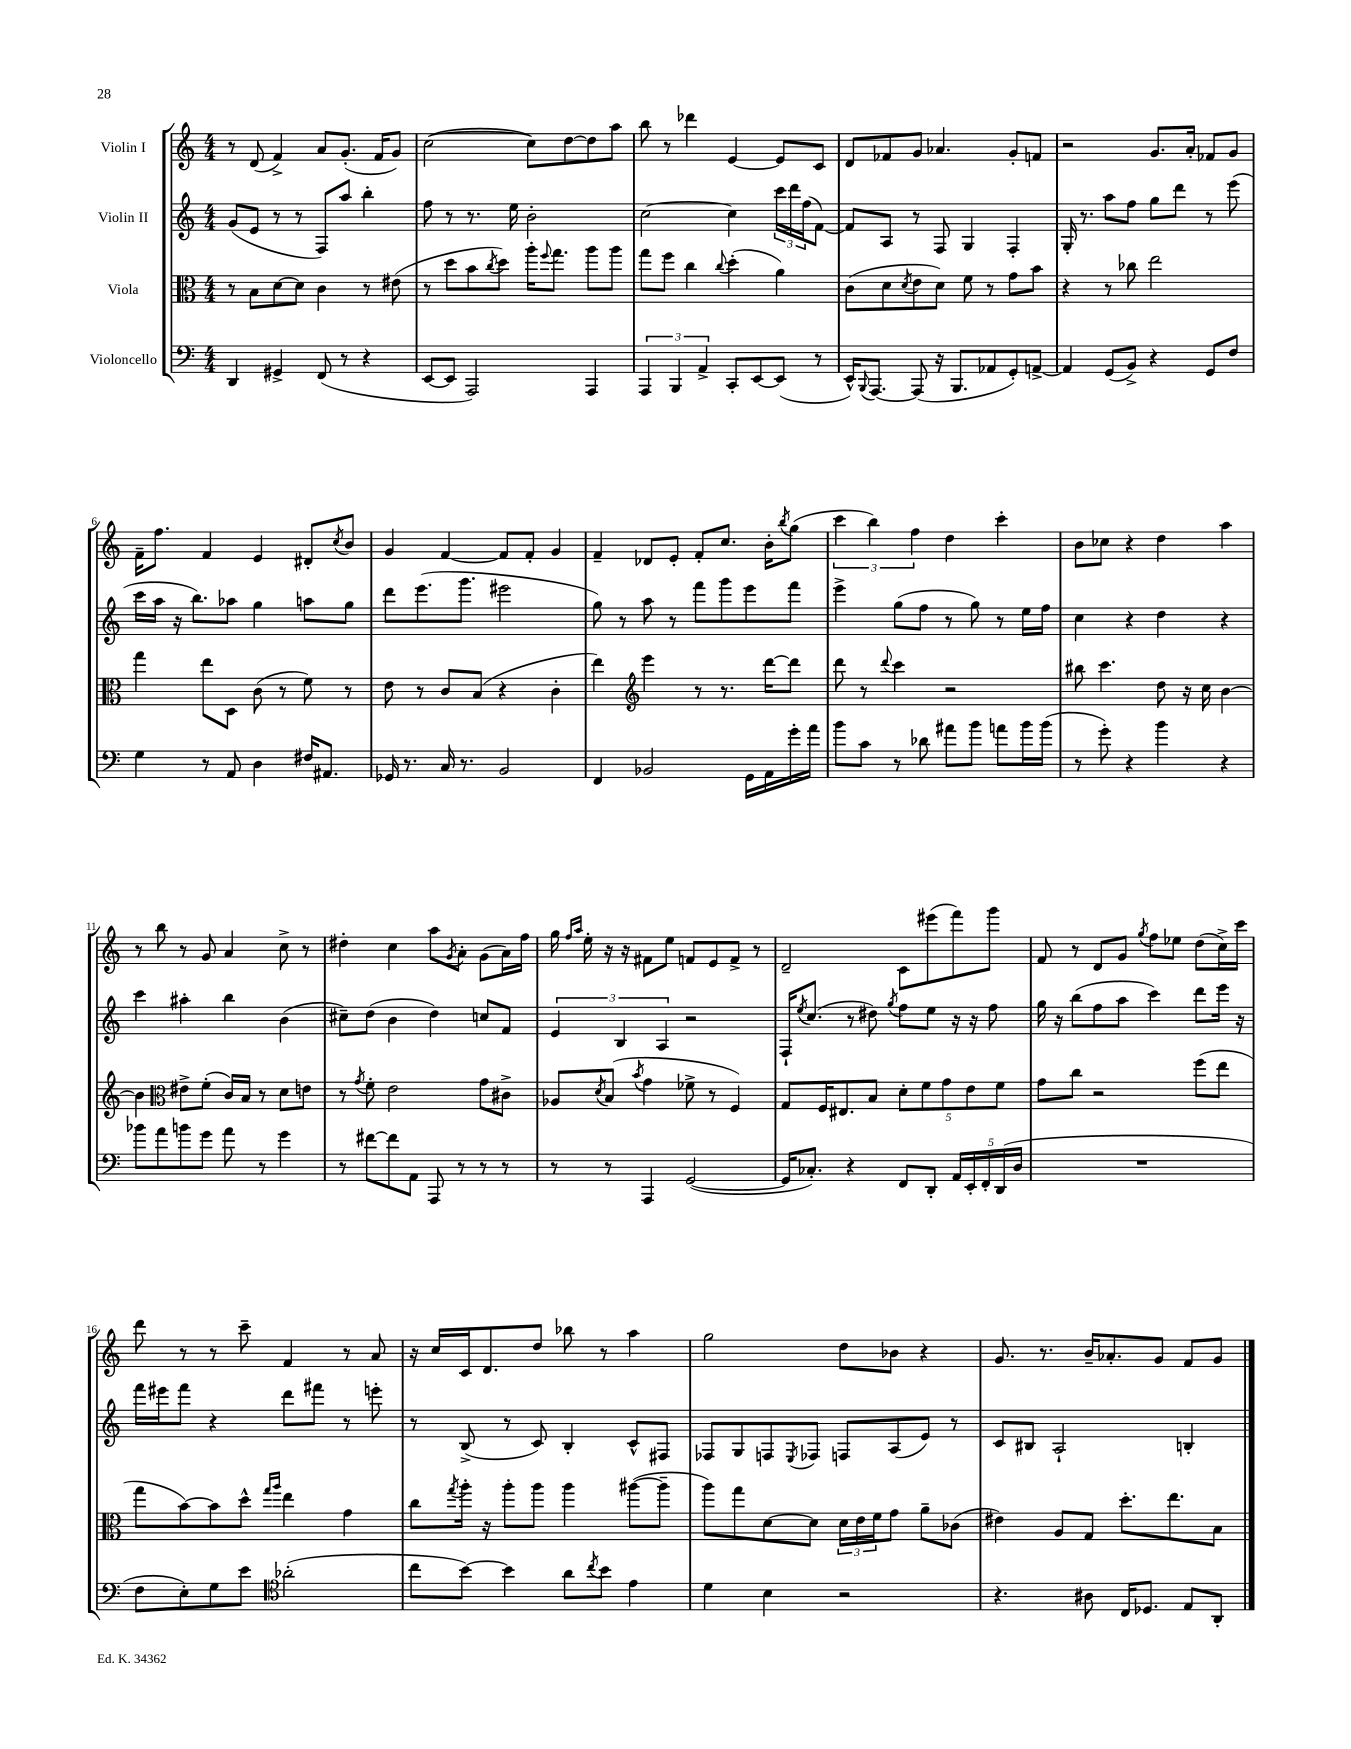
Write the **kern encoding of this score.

**kern	**kern	**kern	**kern
*part4	*part3	*part2	*part1
*staff4	*staff3	*staff2	*staff1
*I"Violoncello	*I"Viola	*I"Violin II	*I"Violin I
*clefF4	*clefC3	*clefG2	*clefG2
*k[]	*k[]	*k[]	*k[]
*M4/4	*M4/4	*M4/4	*M4/4
=1	=1	=1	=1
4DD/	8r	(8g/L	8r
.	8B\L	8e/J	(8d/
4GG#X^/	[8d\	8r	4f^/)
.	8d\J]	8r	.
(8FF/	4c\	8F/L)	8a/L
8r	.	8aa/J	(8.g'/J
4r	8r	4bb'\	.
.	.	.	16f/KL
.	(8e#X\	.	8g/J)
=2	=2	=2	=2
[8EE/L	8r	8ff\	([2cc\
8EE/J]	8dd\L	8r	.
2AAA/)	8b\	8.r	.
.	8qcc/	.	.
.	8dd\J)	.	.
.	.	16ee\	.
.	16aa'\KL	2b'\	8cc\L])
.	8qqff/	.	.
.	8.gg\J	.	.
.	.	.	[8dd\
4AAA/	8aa\L	.	8dd\]
.	8aa\J	.	8aa\J
=3	=3	=3	=3
6AAA/	8gg\L	[2cc\	8bb\
.	8ff\J	.	8r
6BBB/	.	.	.
.	4cc\	.	4ddd-X\
6AA^/	.	.	.
.	8qqcc/	.	.
8CC'/L	(4dd'\	4cc\]	[4e/
[8EE/	.	.	.
(8EE/J]	4a\)	24ccc\LL	8e/L]
.	.	24ddd\	.
.	.	(24ff\J	.
8r	.	[8f\J)	8c/J
=4	=4	=4	=4
16EE^^/KL)	(8c\L	8f/L]	8d/L
8qqBBB/	.	.	.
[8.AAA/J	.	.	.
.	8d\	8A/J	8f-X/
.	8qd/	.	.
(8AAA/]	8e\	8r	8g/J
16r	8d\J)	8F/	4.a-X/
8.BBB/L	.	.	.
.	8f\	4G/	.
8AA-X/	8r	.	.
8GG'/)	8g\L	4F'/	8g'/L
[8AAn^/J	8b\J	.	8fn/J
=5	=5	=5	=5
4AA/]	4r	16G'/	2r
.	.	8.r	.
(8GG/L	8r	8aa\L	.
8BB^/J)	8cc-X\	8ff\J	.
4r	2ee\	8gg\L	8.g/L
.	.	8ddd\J	.
.	.	.	16a'/Jk
8GG/L	.	8r	8f-X/L
8F/J	.	(8eee\	8g/J
!!LO:LB:g=z
=6	=6	=6	=6
4G\	4gg\	16ccc\LL	16f~\KL
.	.	16aa\JJ	8.ff\J
.	.	16r	.
.	.	8.bb\L)	.
8r	8ee\L	.	4f/
8AA/	8D\J	8aa-X\J	.
4D\	(8c\	4gg\	4e/
.	8r	.	.
16F#X/KL	8f\)	8aan\L	8d#X'/L
8.AA#X/J	.	.	.
.	.	.	8qcc/
.	8r	8gg\J	8b/J
=7	=7	=7	=7
16GG-X/	8e\	8ddd\L	4g/
8.r	.	.	.
.	8r	(8.eee\	.
16C/	8c/L	.	[4f/
8.r	.	8.ggg\J	.
.	(8B/J	.	.
2BB/	4r	2eee#X\	8f/L]
.	.	.	8f'/J
.	4c'\	.	4g/
=8	=8	=8	=8
4FF/	4ee\)	8gg\)	4f~/
.	.	8r	.
*	*clefG2	*	*
2BB-X/	4eee\	8aa\	8d-X/L
.	.	8r	8e'/J
.	8r	8fff\L	8f'/L
.	8.r	8ggg\	8.cc/J
16GG\LL	.	8eee\	.
16AA\	[16ddd\KL	.	16b'\KL
.	.	.	8qbb/
16g'\	8ddd\J]	8fff\J	(8gg\J
16a\JJ	.	.	.
=9	=9	=9	=9
8b\L	8ddd\	4eee^\	6ccc\
8c\J	8r	.	.
.	.	.	6bb\)
.	8qqddd/	.	.
8r	4ccc\	(8gg\L	.
.	.	.	6ff\
8d-X\	.	8ff\J	.
8a#X\L	2r	8r	4dd\
8b\J	.	8gg\)	.
8an\L	.	8r	4ccc'\
16b\L	.	16ee\LL	.
(16b\JJ	.	16ff\JJ	.
=10	=10	=10	=10
8r	8bb#X\	4cc\	8b\L
8g'\)	4.ccc\	.	8cc-X\J
4r	.	4r	4r
4b\	8dd\	4dd\	4dd\
.	16r	.	.
.	16cc\	.	.
4r	[4b\	4r	4aa\
!!LO:LB:g=z
=11	=11	=11	=11
8b-X\L	4b\]	4ccc\	8r
8a\	.	.	8bb\
*	*clefC3	*	*
8bn\	8e#X^\L	4aa#X'\	8r
8g\J	(8f'\J	.	8g/
8a\	16c/LL)	4bb\	4a/
.	16B/JJ	.	.
8r	8r	.	.
4g\	8d\L	(4b\	8cc^\
.	8en\J	.	8r
=12	=12	=12	=12
8r	8r	8cc#X~\L)	4dd#X'\
.	8qg/	.	.
[8f#X\L	8f'\	(8dd\J	.
8f#\]	2e\	4b\	4cc\
8AA\J	.	.	.
8AAA/	.	4dd\)	8aa\L
.	.	.	8qg/
8r	.	.	8a'\J
8r	8g\L	8ccn/L	(8g\L
8r	8c#X^\J	8f/J	16a\L)
.	.	.	16ff\JJ
=13	=13	=13	=13
8r	8A-X/L	6e/	16gg\
.	.	.	16qqff/LL
.	.	.	16qqaa/JJ
.	.	.	16ee'\
.	8qd/	.	.
8r	(8B/J	.	16r
.	.	6B/	.
.	.	.	16r
.	8qb/	.	.
4AAA/	4g\	.	8f#X\L
.	.	6A/	.
.	.	.	8ee\J
([2GG/	8f-X^\	2r	8fn/L
.	8r	.	8e/
.	4F/)	.	8f^/J
.	.	.	8r
=14	=14	=14	=14
16GG/KL]	8G/L	16F`/KL	2d~/
.	.	8qee/	.
8.C-X'/J)	.	(8.cc/J	.
.	16F/K	.	.
.	8.E#X/	.	.
4r	.	8r	.
.	8B/J	8dd#X\)	.
.	.	8qgg/	.
8FF/L	10d'\L	8ff\L	8c\L
.	10f\	.	.
8DD'/J	.	8ee\J	(8eee#X\
.	10g\	.	.
20AA/LL	.	16r	8fff\)
20EE'/	10e\	.	.
.	.	16r	.
20FF'/	.	.	.
.	.	8ff\	8ggg\J
(20DD/	10f\J	.	.
20D/JJ	.	.	.
=15	=15	=15	=15
1r	8g\L	16gg\	8f/
.	.	16r	.
.	8cc\J	(8bb\L	8r
.	2r	8ff\	8d/L
.	.	8aa\J	8g/J
.	.	.	8qgg/
.	.	4ccc\)	8ff\L
.	.	.	8ee-X\J
.	(8ff\L	8ddd\L	(8dd\L
.	8ee\J	16eee\Jk	16cc^\L)
.	.	16r	16ccc\JJ
!!LO:LB:g=z
=16	=16	=16	=16
8F\L	8gg\L	16fff\LL	8ddd\
.	.	16eee#X\J	.
8E'\)	[8b\)	8fff\J	8r
8G\	8b\]	4r	8r
8e\J	8dd^^\J	.	8ccc~\
*clefC4	*	*	*
.	16qqgg/LL	.	.
.	16qqaa/JJ	.	.
(2a-X'\	4ee\	8ddd\L	4f/
.	.	8fff#X\J	.
.	4g\	8r	8r
.	.	8eeen'\	8a/
=17	=17	=17	=17
8cc\L	8cc\L	8r	16r
.	.	.	16cc/LL
.	8qgg/	.	.
[8b\J)	16aa'\Jk	(8B^/	16c/J
.	16r	.	8.d/
4b\]	8aa'\L	8r	.
.	8aa\J	8c/)	8dd/J
8a\L	4aa\	4B'/	8bb-X\
8qcc/	.	.	.
8b\J	.	.	8r
4e\	([8aa#X\L	8c^^/L	4aa\
.	8aa#~\J]	8F#X/J	.
=18	=18	=18	=18
4d\	8aa\L)	8F-X/L	2gg\
.	8gg\	8G/	.
4B\	[8d\	8Fn/	.
.	.	8qE/	.
.	8d\J]	8F-X/J	.
2r	24d\LL	8Fn/L	8dd\L
.	24e\	.	.
.	24f\J	.	.
.	8g\J	(8A/	8b-X\J
.	8a~\L	8e/J)	4r
.	(8c-X\J	8r	.
=19	=19	=19	=19
4.r	4e#X\)	8c/L	8.g/
.	.	8B#X/J	.
.	.	.	8.r
.	8A/L	2A`/	.
8A#X\	8G/J	.	16b~/KL
.	.	.	8.a-X'/
16C/KL	8.dd'\L	.	.
8.D-X/J	.	.	.
.	.	.	8g/J
.	8.ee\	.	.
8E/L	.	4Bn'/	8f/L
8AA'/J	8B\J	.	8g/J
==	==	==	==
*-	*-	*-	*-
